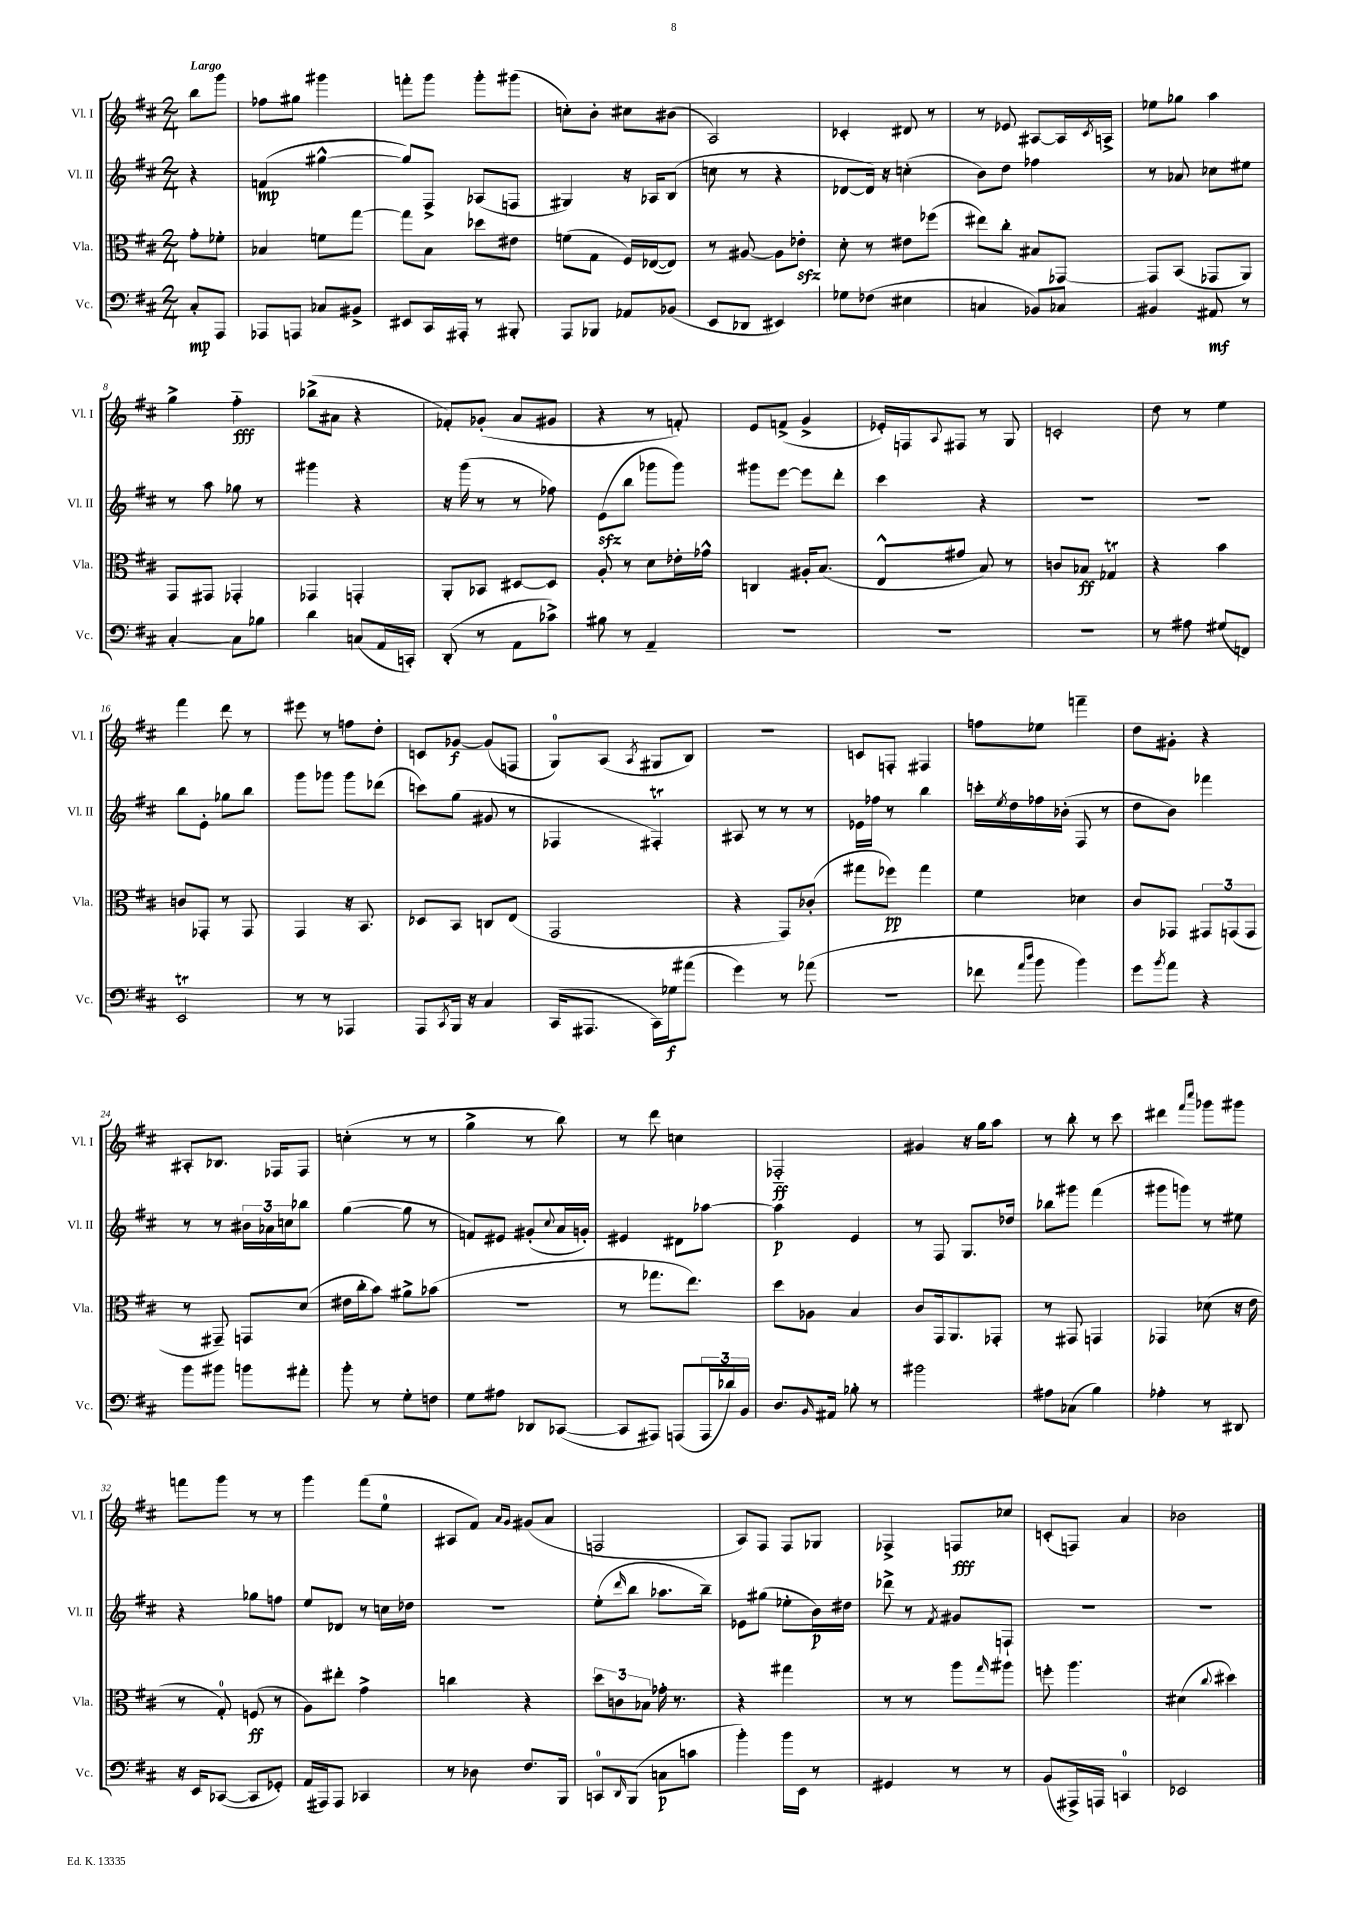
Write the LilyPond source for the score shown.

<<
\new StaffGroup <<
\new Staff = "s0" \with { instrumentName = "Vl. I" shortInstrumentName = "Vl. I" } {
    \clef treble \key d \major \numericTimeSignature \time 2/4 \partial 4 \tempo "Largo"
    b''8 g'''8 |
    fes''8 gis''8 gis'''4 |
    f'''8-. g'''8 g'''8-. gis'''8( |
    c''8-.) b'8-. cis''8 bis'8( |
    a2) |
    ces'4-. dis'8 r8 |
    r8 ees'8 ais8~ ais16 \acciaccatura { cis'8 } a16-> |
    ees''8 ges''8 a''4 |
    g''4-> fis''4-_\fff |
    bes''8->( ais'8 r4 |
    fes'8-.) ges'8-.( a'8 gis'8 |
    r4 r8 f'8-.) |
    e'8 f'8->( g'4-> |
    ees'16-.) f16 \appoggiatura { a8 } fis8 r8 g8 |
    c'2-. |
    d''8 r8 e''4 |
    fis'''4 d'''8 r8 |
    eis'''8 r8 f''8 d''8-. |
    c'8 ges'8~\f ges'8( f8 |
    g8-0) a8( \acciaccatura { a8 } gis8 b8) |
    r2 |
    c'8 f8-. fis4 |
    f''8 ees''8 f'''4-- |
    d''8 gis'8-. r4 |
    ais8-. bes8. fes16 fes8 |
    c''4-.( r8 r8 |
    g''4-> r8 b''8) |
    r8 d'''8 c''4 |
    fes2-_\ff |
    gis'4 r16 g''16 a''8 |
    r8 b''8-. r8 cis'''8 |
    dis'''4 \grace { fis'''16 cis''''16 } ges'''8 gis'''8 |
    f'''8 g'''8 r8 r8 |
    g'''4 fis'''8( e''8-0 |
    ais8 fis'8) \grace { a'16 g'16 } gis'8( a'8 |
    f2 |
    a8) fis8 fis8 ges8 |
    fes4-> f8\fff ces''8 |
    c'8-.( f8) a'4 |
    bes'2 \bar "|." |
}
\new Staff = "s1" \with { instrumentName = "Vl. II" shortInstrumentName = "Vl. II" } {
    \clef treble \key d \major \numericTimeSignature \time 2/4 \partial 4
    r4 |
    f'4\mp( gis''4~-^ |
    gis''8) fis8-> aes8( f8 |
    gis4) r16 aes16 b8( |
    c''8 r8 r4 |
    des'8~ des'16) r16 c''4-.( |
    b'8) d''8 fes''4 |
    r8 aes'8 ces''8 eis''8 |
    r8 a''8 ges''8 r8 |
    gis'''4 r4 |
    r16 g'''16( r8 r8 fes''8) |
    e'8\sfz( b''8 ges'''8 ges'''8) |
    gis'''8 e'''8~ e'''8 d'''8-. |
    cis'''4 r4 |
    r2 |
    R2 |
    b''8 e'8-. ges''8 b''8 |
    g'''8 ges'''8 ges'''8 des'''8( |
    c'''8) g''8( gis'8 r8 |
    fes4 fis4-.\trill) |
    ais8 r8 r8 r8 |
    ees'16 fes''16 r8 b''4 |
    c'''16-. \acciaccatura { e''8 } d''16 fes''16 bes'16-.( fis8 r8 |
    d''8 b'8) fes'''4 |
    r8 r8 \tuplet 3/2 { bis'16 aes'16 c''16 } bes''8 |
    g''4~( g''8 r8 |
    f'8) eis'8 gis'8-.( \appoggiatura { cis''8 } a'16 g'16-.) |
    eis'4 dis'8 aes''8~ |
    aes''4\p e'4 |
    r8 fis8 g8. des''16 |
    bes''8 gis'''8 fis'''4( |
    gis'''8 g'''8) r8 eis''8 |
    r4 ges''8 f''8 |
    e''8 des'8 r8 c''16 des''16 |
    r2 |
    e''8-.( \grace { d'''16 } b''8 aes''8. b''16--) |
    ees'8 gis''8( ees''8-. b'16\p) dis''16 |
    des'''8-> r8 \acciaccatura { fis'8 } gis'8 f8-! |
    R2 |
    R2 \bar "|." |
}
\new Staff = "s2" \with { instrumentName = "Vla." shortInstrumentName = "Vla." } {
    \clef alto \key d \major \numericTimeSignature \time 2/4 \partial 4
    g'8-. fes'8-. |
    bes4 f'8 g''8~ |
    g''8 b8 des''8 eis'8 |
    f'8( g8 fis16) ees16~( ees8) |
    r8 ais8~ ais8 ees'8-.\sfz |
    d'8-. r8 eis'8 fes''8( |
    eis''8) cis''8-. bis8 ges,8~ |
    ges,8 b,8( ges,8 a,8) |
    g,8 gis,8 ges,4-. |
    ges,4 g,4-. |
    a,8-. bes,8 dis8~ dis8 |
    a8-. r8 d'8 ees'16-. ges'16-^ |
    c4 ais16-. b8.( |
    e8-^ gis'8 b8) r8 |
    c'8 bes8\ff ges4\trill |
    r4 b'4 |
    c'8 ges,8-. r8 ges,8 |
    g,4 r16 b,8. |
    des8 b,8 c8 e8( |
    g,2 |
    r4 g,8) ces'8-.( |
    gis''8 fes''8\pp) gis''4 |
    fis'4 des'4 |
    cis'8 ges,8 \tuplet 3/2 { gis,8 g,8( g,8 } |
    r8 gis,8--) g,8 d'8( |
    eis'16 cis''16-. b'8) ais'8-> bes'8( |
    R2 |
    r8 ges''8. e''8.) |
    d''8 aes8 b4 |
    cis'8 g,16 a,8. ges,8-. |
    r8 gis,8 g,4 |
    ges,4 des'8( r16 e'16 |
    r8 g8-0-.) f8\ff( r8 |
    a8) eis''8-. g'4-> |
    c''4 r4 |
    \tuplet 3/2 { d''8 c'8 bes8 } ges'16-. r8. |
    r4 gis''4 |
    r8 r8 a''8 \grace { g''16 } ais''8 |
    f''8-. a''4. |
    dis'4( \appoggiatura { cis''8 } dis''4) \bar "|." |
}
\new Staff = "s3" \with { instrumentName = "Vc." shortInstrumentName = "Vc." } {
    \clef bass \key d \major \numericTimeSignature \time 2/4 \partial 4
    cis8-.\mp a,,8 |
    aes,,8 a,,8 ces8 bis,8-> |
    eis,8 cis,16 ais,,16-. r8 bis,,8-. |
    a,,8 bes,,8 aes,8 bes,8( |
    e,8 des,8 eis,4) |
    ges8 fes8( eis4 |
    c4 bes,8) ces8 |
    bis,4 ais,8\mf r8 |
    cis4~-. cis8 bes8 |
    d'4 c8( a,16 c,16-.) |
    d,8-.( r8 a,8 ces'8->) |
    bis8 r8 a,4-- |
    R2 |
    R2 |
    R2 |
    r8 ais8 gis8( f,8) |
    e,2\trill |
    r8 r8 aes,,4 |
    a,,8 \acciaccatura { cis,8 } b,,16 r16 cis4 |
    cis,16( ais,,8. cis,16) ges16\f ais'8( |
    g'4) r8 aes'8( |
    R2 |
    fes'8 \grace { a'16 d''16 } b'8 b'4) |
    g'8 \acciaccatura { b'8 } a'8 r4 |
    b'8 bis'8 b'8 ais'8-. |
    b'8-. r8 g8-. f8 |
    g8 ais8 des,8 ces,8~( |
    ces,8 ais,,8) a,,8( \tuplet 3/2 { a,,16 des'16) b,16 } |
    d8. \grace { b,16 } ais,16 bes8-. r8 |
    bis'2 |
    ais8 ces8( b4) |
    aes4-. r8 dis,8 |
    r16 e,16 ces,8~( ces,8 ges,8-.) |
    a,16( ais,,16) ais,,8 ces,4 |
    r8 des8 fis8. b,,16 |
    c,8-0 \grace { d,16 } b,,8( c8\p c'8 |
    b'4-.) b'16 e,16 r8 |
    gis,4 r8 r8 |
    b,8( ais,,16->) a,,16 c,4-0 |
    ees,2 \bar "|." |
}
>>
>>
